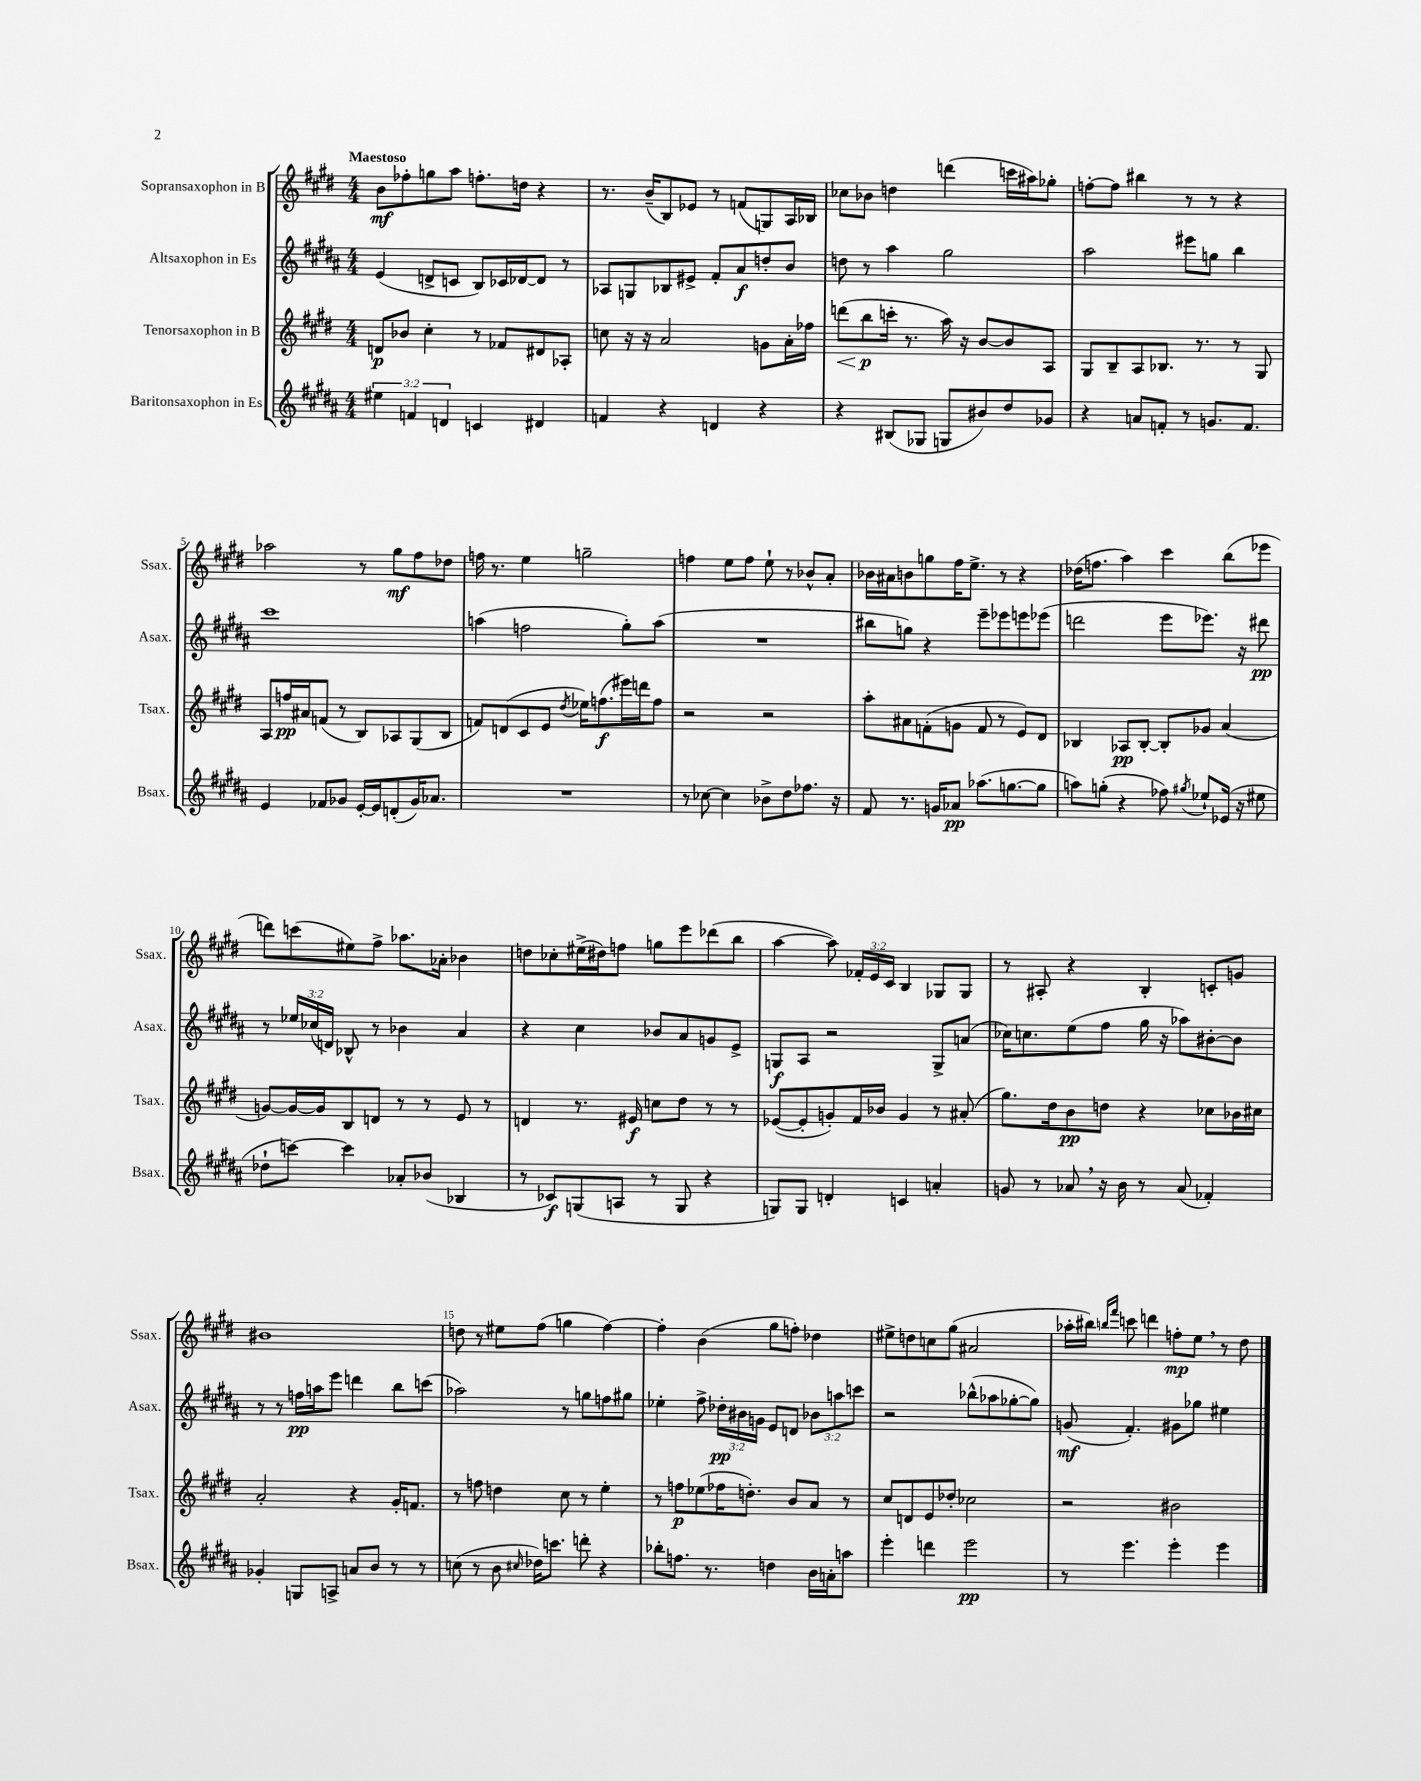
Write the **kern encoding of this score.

**kern	**dynam	**kern	**dynam	**kern	**dynam	**kern	**dynam
*part4	*part4	*part3	*part3	*part2	*part2	*part1	*part1
*staff4	*staff4	*staff3	*staff3	*staff2	*staff2	*staff1	*staff1
*I"Baritonsaxophon in Es	*	*I"Tenorsaxophon in B	*	*I"Altsaxophon in Es	*	*I"Sopransaxophon in B	*
*I'Bsax.	*	*I'Tsax.	*	*I'Asax.	*	*I'Ssax.	*
*clefG2	*	*clefG2	*	*clefG2	*	*clefG2	*
*k[f#c#g#d#a#]	*	*k[f#c#g#d#]	*	*k[f#c#g#d#a#]	*	*k[f#c#g#d#]	*
*M4/4	*	*M4/4	*	*M4/4	*	*M4/4	*
=1	=1	=1	=1	=1	=1	=1	=1
!	!	!	!	!	!	!LO:TX:a:B:t=Maestoso	!
6ee#X\	.	8dn/L	p	(4e/	.	8b\L	mf
.	.	8b-X/J	.	.	.	8ff-X'\	.
6fn/	.	.	.	.	.	.	.
.	.	4cc#'\	.	8dn^/L	.	8ggn\	.
6dn/	.	.	.	.	.	.	.
.	.	.	.	8cn/J	.	8aa\J	.
4cn/	.	8r	.	8B/L)	.	8.ffn'\L	.
.	.	8f-X/L	.	16c-X/L	.	.	.
.	.	.	.	[16d-X/J	.	16ddn\Jk	.
4d#X/	.	8d#X/	.	8d-/J]	.	4r	.
.	.	8A-X'/J	.	8r	.	.	.
=2	=2	=2	=2	=2	=2	=2	=2
4fn/	.	8ccn\	.	8A-X/L	.	8.r	.
.	.	16r	.	8Gn/	.	.	.
.	.	16r	.	.	.	(16b~/KL	.
4r	.	2a/	.	8B-X/	.	8B/)	.
.	.	.	.	8e#X^/J	.	8e-X/J	.
4dn/	.	.	.	8f#'/L	.	8r	.
.	.	.	.	8a#/	f	(8fn/L	.
4r	.	8gn\L	.	8ddn'/	.	8Gn/)	.
.	.	16a'\L	.	8b/J	.	16A/L	.
.	.	16ff-X\JJ	.	.	.	16B-X/JJ	.
=3	=3	=3	=3	=3	=3	=3	=3
!	!	!	!LO:HP:b	!	!	!	!
4r	.	(8dddn\L	<	8ddn\	.	8cc-X\L	.
.	.	8bb\	p	8r	.	8b-X\J	.
(8B#X/L	.	16cccn'\Jk	[	4aa#\	.	4ddn\	.
.	.	8.r	.	.	.	.	.
8G-X/J	.	.	.	.	.	.	.
8Gn/L	.	16aa\)	.	2gg#\	.	(4dddn\	.
.	.	16r	.	.	.	.	.
8b#X/)	.	[8b/L	.	.	.	.	.
8dd#/	.	8b/]	.	.	.	16cccn\LL	.
.	.	.	.	.	.	16aa#X\J)	.
8g-X/J	.	8A/J	.	.	.	8gg-X'\J	.
=4	=4	=4	=4	=4	=4	=4	=4
4r	.	8G#/L	.	2aa#\	.	[8ffn'\L	.
.	.	8B~/	.	.	.	8ff\J]	.
8an/L	.	8A/	.	.	.	4bb#X\	.
8fn'/J	.	8.B-X/J	.	.	.	.	.
8r	.	.	.	8eee#X\L	.	8r	.
.	.	8.r	.	.	.	.	.
8.gn/L	.	.	.	8ggn\J	.	8r	.
.	.	8r	.	4bb\	.	4r	.
8.f/J	.	.	.	.	.	.	.
.	.	8G#/	.	.	.	.	.
!!LO:LB:g=z
=5	=5	=5	=5	=5	=5	=5	=5
4e/	.	8A/L	.	1ccc#	.	2aa-X\	.
.	.	16ffn/L	pp	.	.	.	.
.	.	16a#X/J	.	.	.	.	.
8f-X/L	.	(8fn/J	.	.	.	.	.
8g-X/J	.	8r	.	.	.	.	.
[16e'/LL	.	8B/L)	.	.	.	8r	.
16e/J]	.	.	.	.	.	.	.
(8dn'/	.	8A-X/	.	.	.	8gg#\L	mf
16g-/K)	.	(8G#/	.	.	.	8ff#\	.
8.a-X/J	.	.	.	.	.	.	.
.	.	8B/J	.	.	.	8dd-X\J	.
=6	=6	=6	=6	=6	=6	=6	=6
1r	.	8fn/L)	.	(4aan\	.	16ffn\	.
.	.	.	.	.	.	8.r	.
.	.	(8dn/	.	.	.	.	.
.	.	8c#/	.	2ffn\	.	4ee\	.
.	.	8e/J	.	.	.	.	.
.	.	8qdd#/	.	.	.	.	.
.	.	16ee-X\KL)	.	.	.	2ggn~\	.
.	.	(8.ffn\	f	.	.	.	.
.	.	16eee#X\L)	.	8gg#'\L)	.	.	.
.	.	16dddn\J	.	.	.	.	.
.	.	8ff\J	.	(8aa\J	.	.	.
=7	=7	=7	=7	=7	=7	=7	=7
8r	.	2r	.	1r	.	4ffn\	.
[8cc-X\	.	.	.	.	.	.	.
4cc-\]	.	.	.	.	.	8ee\L	.
.	.	.	.	.	.	8ff\J	.
8b-X^\L	.	2r	.	.	.	8ee`\	.
8dd#\	.	.	.	.	.	8r	.
8.ff-X\J	.	.	.	.	.	8b-X^^/L	.
.	.	.	.	.	.	8a'/J	.
16r	.	.	.	.	.	.	.
=8	=8	=8	=8	=8	=8	=8	=8
8f#/	.	8aa'\L	.	8bb#X\L	.	16b-X\LL	.
.	.	.	.	.	.	16a#X\J	.
8.r	.	8a#X\	.	8ggn\J)	.	8bn\	.
.	.	(8fn'\	.	4r	.	8ggn\	.
16gn/KL	.	.	.	.	.	.	.
8a-X/J	pp	8gn\J	.	.	.	16ff#\K	.
.	.	.	.	.	.	8.ee^\J	.
(8.aa-X\L	.	8f/	.	8eee~\L	.	.	.
.	.	8r	.	8eee-X\	.	8r	.
[8.ggn\	.	.	.	.	.	.	.
.	.	8e/L)	.	8eeen\	.	4r	.
8gg\J]	.	8d#/J	.	(8eee-X\J	.	.	.
=9	=9	=9	=9	=9	=9	=9	=9
8aan\L)	.	4B-X/	.	2dddn\	.	(16dd-X\KL	.
.	.	.	.	.	.	8.ffn\J	.
(8ggn'\J	.	.	.	.	.	.	.
4r	.	8A-X/L	pp	.	.	4aa\)	.
.	.	[8B-'/J	.	.	.	.	.
8ff-X\)	.	8B-'/L]	.	8eee\L	.	4ccc#\	.
8qgg#X/	.	.	.	.	.	.	.
8ee-X`/L	.	8g-X/J	.	8.eee-X\J)	.	.	.
(16e-X/Jk	.	(4a/	.	.	.	(8bb\L	.
16r	.	.	.	16r	.	.	.
8ee#X\	.	.	.	8ddd#X\	pp	8eee-X\J	.
!!LO:LB:g=z
=10	=10	=10	=10	=10	=10	=10	=10
8dd-X`\L	.	[8gn/L)	.	8r	.	8dddn\L)	.
[8cccn\J)	.	16g/L_	.	24ee-X/LL	.	(8cccn\	.
.	.	.	.	(24cc-X/	.	.	.
.	.	16g/J]	.	.	.	.	.
.	.	.	.	24dn/JJ)	.	.	.
4ccc\]	.	8B/	.	8B-X^^/	.	8ee#X\)	.
.	.	8dn/J	.	8r	.	8ff#^\J	.
8a-X'/L	.	8r	.	4b-X\	.	8.aa-X\L	.
(8b-X/J	.	8r	.	.	.	.	.
.	.	.	.	.	.	16a-X'\Jk	.
4B-X/	.	8e/	.	4a#/	.	4b-X\	.
.	.	8r	.	.	.	.	.
=11	=11	=11	=11	=11	=11	=11	=11
8r	.	4dn/	.	4r	.	8ddn\L	.
8c-X/L)	f	.	.	.	.	8cc-X'\	.
(8Gn/	.	8.r	.	4cc#\	.	(16ee#X^\L	.
.	.	.	.	.	.	16dd#X\J)	.
8An/J	.	.	.	.	.	8ffn\J	.
.	.	16e#X/	f	.	.	.	.
8r	.	8ccn\L	.	8b-X/L	.	8ggn\L	.
8G/	.	8dd#\J	.	8a#/	.	8eee\	.
4r	.	8r	.	8gn/	.	(8ddd-X\	.
.	.	8r	.	8e^/J	.	8bb\J	.
=12	=12	=12	=12	=12	=12	=12	=12
8Gn/L)	.	([8e-X/L	.	8Gn/L	f	[4aa\	.
8G/J	.	8e-'/]	.	8A#/J	.	.	.
4dn'/	.	8gn'/)	.	2r	.	8aa\])	.
.	.	16f#/L	.	.	.	24f-X'/LL	.
.	.	.	.	.	.	24e/	.
.	.	16b-X/JJ	.	.	.	.	.
.	.	.	.	.	.	24c#/JJ	.
4cn/	.	4g/	.	.	.	4B/	.
4an'/	.	8r	.	8G^/L	.	8G-X/L	.
.	.	(8a#X'/	.	(8an/J	.	8G-/J	.
=13	=13	=13	=13	=13	=13	=13	=13
8gn/	.	8.gg#\L)	.	16cc-X\KL)	.	8r	.
.	.	.	.	8.ccn\	.	.	.
8r	.	.	.	.	.	8A#X'/	.
.	.	16dd#\k	.	.	.	.	.
8a-X,/	.	8b\	pp	(8ee\	.	4r	.
16r	.	8ddn\J	.	8ff#\J	.	.	.
16b\	.	.	.	.	.	.	.
8r	.	4r	.	16gg#\	.	4B'/	.
.	.	.	.	16r	.	.	.
(8a-/	.	.	.	8aa-X\L)	.	.	.
4f-X'/)	.	8cc-X\L	.	[8b#X'\	.	8cn'/L	.
.	.	16b-X\L	.	8b#\J]	.	8gn/J	.
.	.	16cc#X\JJ	.	.	.	.	.
!!LO:LB:g=z
=14	=14	=14	=14	=14	=14	=14	=14
4g-X'/	.	2a'/	.	8r	.	1b#X	.
.	.	.	.	8r	.	.	.
8Gn/L	.	.	.	16ffn\LL	pp	.	.
.	.	.	.	16aan\J	.	.	.
8An^/J	.	.	.	8eee\J	.	.	.
8an/L	.	4r	.	4dddn\	.	.	.
8b/J	.	.	.	.	.	.	.
8r	.	16g#'/KL	.	8bb\L	.	.	.
.	.	8.fn/J	.	.	.	.	.
8r	.	.	.	(8cccn\J	.	.	.
=15	=15	=15	=15	=15	=15	=15	=15
(8ccn\	.	8r	.	2aa-X\)	.	8ddn\	.
8r	.	8ffn\	.	.	.	8r	.
8b\	.	4ddn\	.	.	.	8ee#X\L	.
16qqcc#X/	.	.	.	.	.	.	.
16dd-X\KL)	.	.	.	.	.	(8ff#\J	.
8.cccn\J	.	.	.	.	.	.	.
.	.	8cc#\	.	8r	.	4ggn\	.
8dddn'\	.	8r	.	8ggn\L	.	.	.
4r	.	4ee'\	.	8ffn\	.	[4ff#\)	.
.	.	.	.	8gg#X\J	.	.	.
=16	=16	=16	=16	=16	=16	=16	=16
8bb-X'\L	.	8r	.	4ee-X'\	.	4ff#'\]	.
8.ffn\J	.	8ffn\L	p	.	.	.	.
.	.	(8ee-X\	.	8ff#^\	.	(4b\	.
8.r	.	.	.	.	.	.	.
.	.	16ff-X\K	.	24dd-X'\LL	pp	.	.
.	.	.	.	24b#X\	.	.	.
.	.	8.ddn'\J)	.	.	.	.	.
.	.	.	.	24gn\JJ	.	.	.
4ddn\	.	.	.	8e/L	.	8gg#\L	.
.	.	8b/L	.	8dn/J	.	8ffn'\J)	.
16b\LL	.	8a/J	.	12b-X\L	.	4dd-X\	.
16an'\J	.	.	.	.	.	.	.
.	.	.	.	12aan\	.	.	.
8aan\J	.	8r	.	.	.	.	.
.	.	.	.	12cccn\J	.	.	.
=17	=17	=17	=17	=17	=17	=17	=17
4eee'\	.	8cc#/L	.	2r	.	8ee#X^\L	.
.	.	8dn/	.	.	.	8ddn\	.
4dddn\	.	8e/	.	.	.	8ccn\	.
.	.	8dd-X'/J	.	.	.	(8gg#\J	.
2eee\	pp	2cc-X\	.	(8bb-X^^\L	.	2a#X/	.
.	.	.	.	8aa-X\	.	.	.
.	.	.	.	[8gg-X'\	.	.	.
.	.	.	.	8gg-\J])	.	.	.
=18	=18	=18	=18	=18	=18	=18	=18
8r	.	2r	.	(8gn/	mf	16aa-X'\LL	.
.	.	.	.	.	.	16bb#X\JJ)	.
.	.	.	.	.	.	16qqbbn/LL	.
.	.	.	.	.	.	16qqfff#/JJ	.
4.eee\	.	.	.	4.f#'/)	.	8cccn\	.
.	.	.	.	.	.	4dddn\	.
4eee'\	.	2b#X\	.	8g#X\L	.	8ffn'\L	mp
.	.	.	.	8gg-X\J	.	8ee,\J	.
4eee\	.	.	.	4ee#X\	.	8r	.
.	.	.	.	.	.	8dd#\	.
==	==	==	==	==	==	==	==
*-	*-	*-	*-	*-	*-	*-	*-
